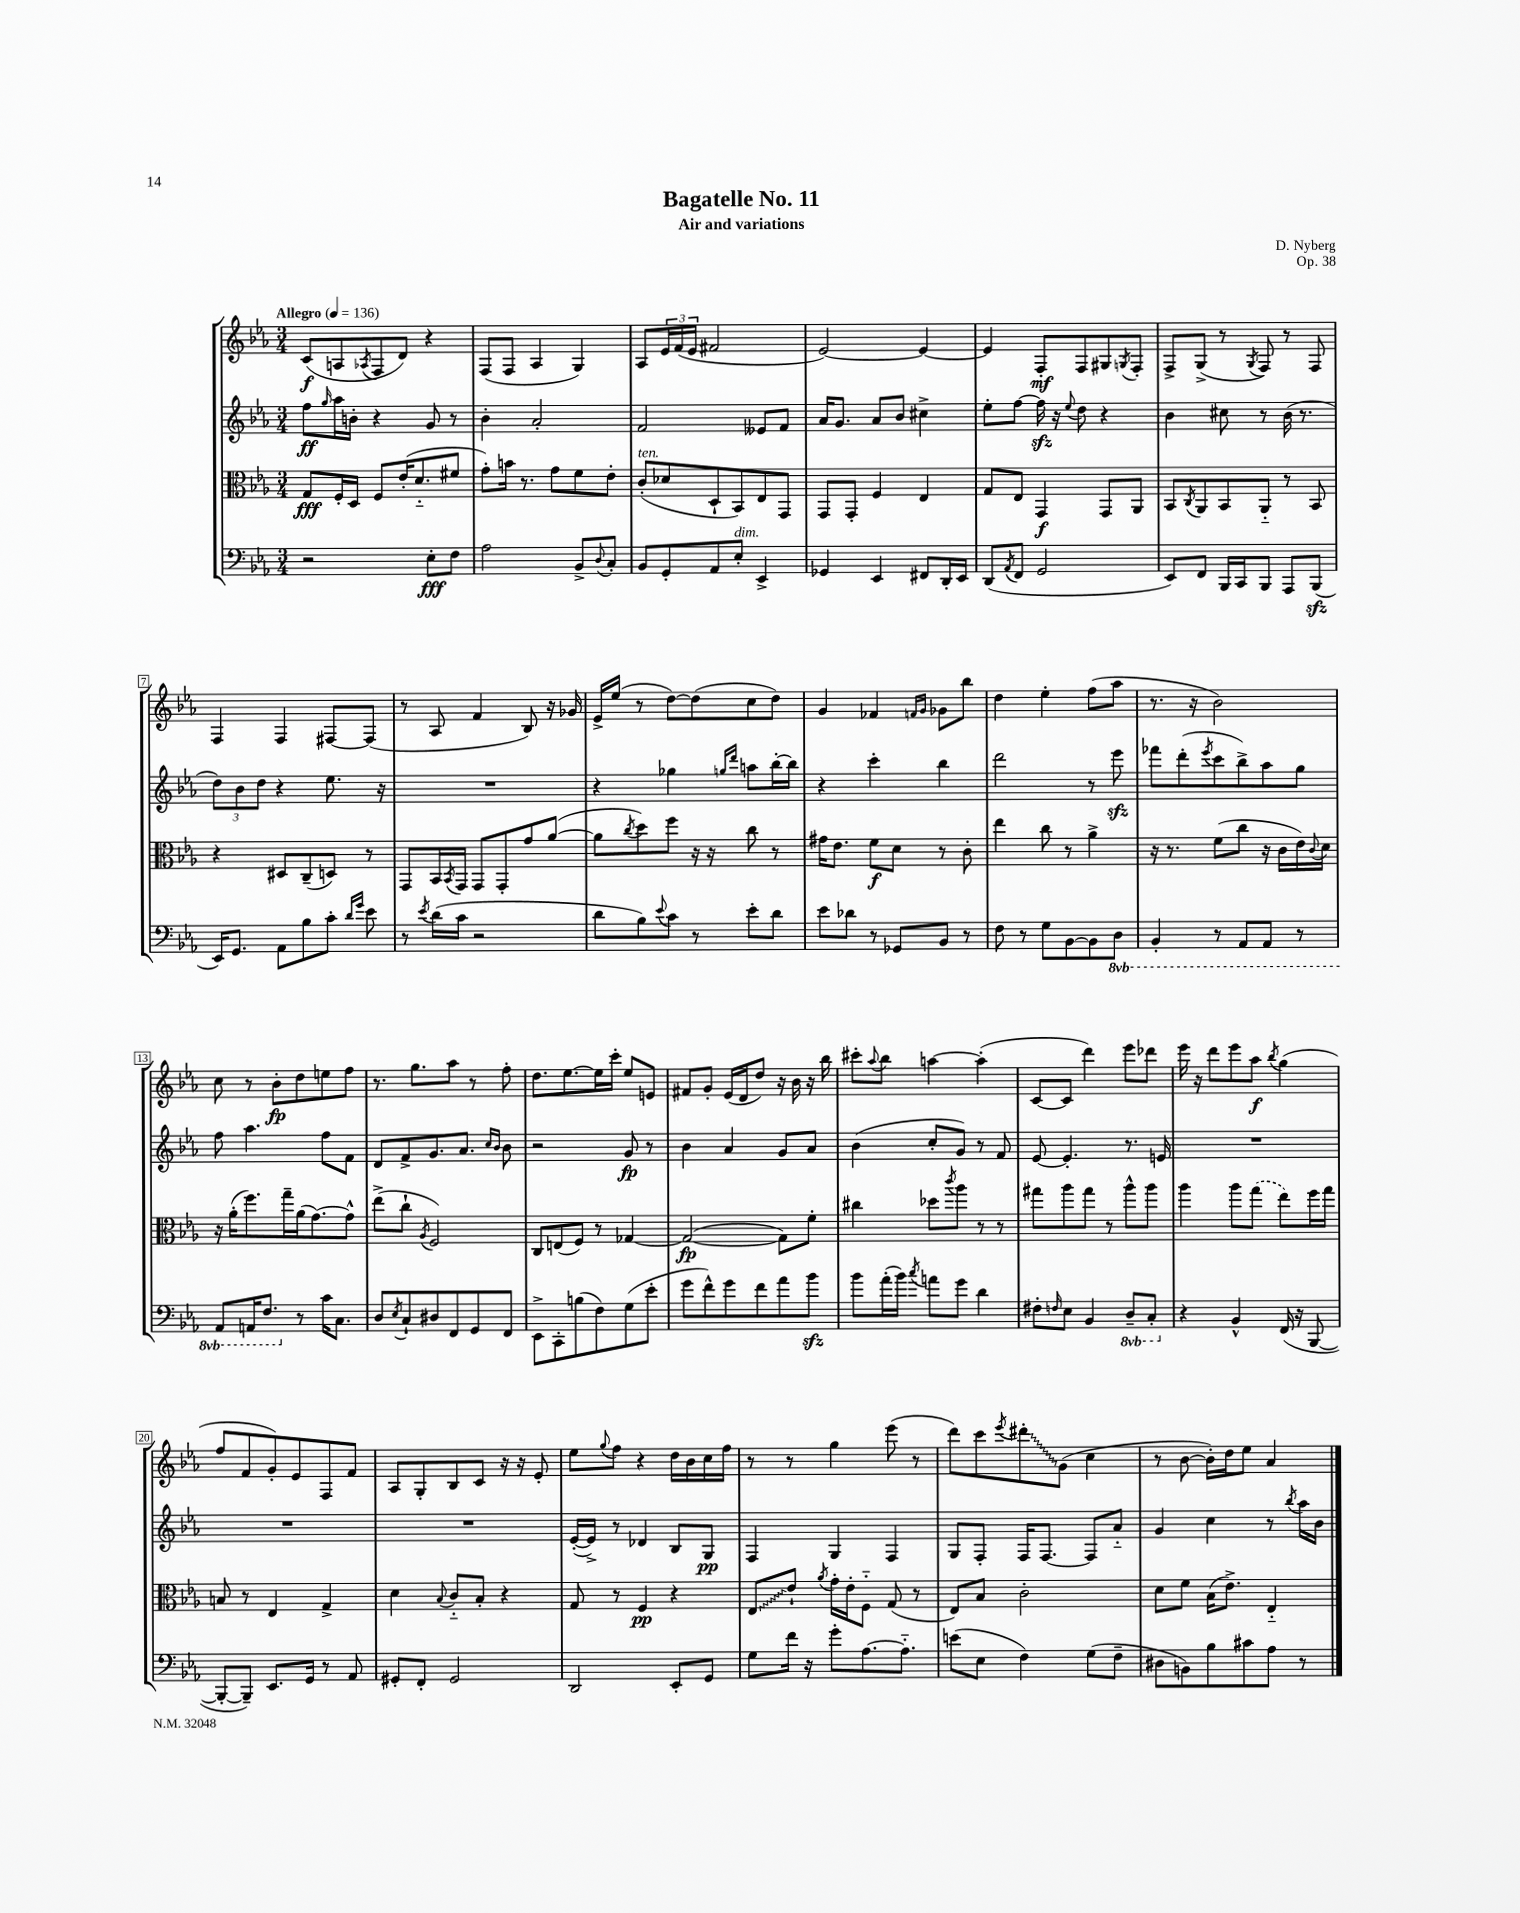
\header { title = "Bagatelle No. 11" composer = "D. Nyberg" subtitle = "Air and variations" opus = "Op. 38" }
<<
\new StaffGroup <<
\new Staff = "s0" {
    \clef treble \key ees \major \numericTimeSignature \time 3/4 \tempo "Allegro" 4 = 136
    c'8\f( a8 \acciaccatura { aes8 } f8 d'8) r4 |
    f8( f8 aes4 g4) |
    aes8 \tuplet 3/2 { ees'16 f'16( ees'16 } fis'2 |
    ees'2~) ees'4~ |
    ees'4 f8-.\mf f8 gis8 \acciaccatura { g8 } f8-. |
    f8-> g8->( r8 \acciaccatura { g8 } f8) r8 f8 |
    f4 f4 fis8~ fis8( |
    r8 aes8 f'4 bes8) r16 ges'16 |
    ees'16-> ees''16( r8 d''8~) d''8( c''8 d''8) |
    g'4 fes'4 \grace { f'16 g'16 } ges'8 bes''8 |
    d''4 ees''4-. f''8( aes''8 |
    r8. r16 bes'2) |
    c''8 r8 bes'8-.\fp d''8 e''8 f''8 |
    r8. g''8. aes''8 r8 f''8-. |
    d''8. ees''8.~ ees''16 c'''16-. ees''8 e'8 |
    fis'8 g'8-. ees'16( d'16 d''8) r16 bes'16 r16 bes''16 |
    cis'''8-. \appoggiatura { aes''8 } bes''8 a''4~ a''4-.( |
    c'8~ c'8 d'''4) ees'''8 des'''8 |
    ees'''16 r16 d'''8 ees'''8 aes''8\f \acciaccatura { bes''8 } g''4( |
    f''8 f'8 g'8-.) ees'8 f8 f'8 |
    aes8 g8-. bes8 c'8 r16 r16 ees'8-. |
    ees''8 \appoggiatura { g''8 } f''8 r4 d''16 bes'16 c''16 f''16 |
    r8 r8 g''4 ees'''8( r8 |
    d'''8) c'''8 \acciaccatura { ees'''8 } \once \override Glissando.style = #'zigzag dis'''8-.\glissando g'8( c''4 |
    r8 bes'8~ bes'16-.) d''16 ees''8 aes'4 \bar "|." |
}
\new Staff = "s1" {
    \clef treble \key ees \major \numericTimeSignature \time 3/4
    f''8\ff \grace { g''16 } aes''16 b'16-. r4 g'8 r8 |
    bes'4-. aes'2-. |
    f'2 eeses'8 f'8 |
    aes'16 g'8. aes'8 bes'8 cis''4-> |
    ees''8-. f''8~ f''16\sfz r16 \appoggiatura { ees''8 } d''8 r4 |
    bes'4 cis''8 r8 bes'16( r8. |
    \tuplet 3/2 { d''8) bes'8 d''8 } r4 ees''8. r16 |
    R2. |
    r4 ges''4 \grace { g''16 d'''16 } a''8 bes''16~-. bes''16 |
    r4 c'''4-. bes''4 |
    d'''2 r8 ees'''8\sfz |
    fes'''8 d'''8-.( \acciaccatura { ees'''8 } c'''8 bes''8->) aes''8 g''8 |
    f''8 aes''4. f''8 f'8 |
    d'8 f'8-> g'8. aes'8. \grace { c''16 bes'16 } bes'8 |
    r2 g'8\fp r8 |
    bes'4 aes'4 g'8 aes'8 |
    bes'4( c''8-. g'8) r8 f'8 |
    ees'8~ ees'4.-. r8. e'16 |
    R2. |
    R2. |
    R2. |
    ees'16~-.( ees'16->) r8 des'4 bes8 g8\pp |
    f4 g4 f4 |
    g8 f8-. f16 f8.~ f8 aes'8-_ |
    g'4 c''4 r8 \acciaccatura { bes''8 } aes''16 bes'16 \bar "|." |
}
\new Staff = "s2" {
    \clef alto \key ees \major \numericTimeSignature \time 3/4
    g8\fff f16-. d16 f8 ees'16-.( d'8.-_ fis'8 |
    g'8-.) b'16 r8. g'8 f'8 ees'8-. |
    c'8-.^\markup { \italic "ten." }( des'8 d8-! bes,8) ees8 g,8 |
    g,8 g,8-. f4 ees4 |
    g8 ees8 g,4\f g,8 aes,8 |
    bes,8 \acciaccatura { c8 } aes,8 bes,8 aes,8-_ r8 bes,8 |
    r4 dis8 c8--( d8) r8 |
    g,8 bes,16 \acciaccatura { bes,8 } g,16 g,8 g,8-. g'8 aes'8~( |
    aes'8 \acciaccatura { c''8 } d''8) f''8 r16 r16 c''8 r8 |
    gis'16 ees'8. f'8\f d'8 r8 c'8-. |
    ees''4 c''8 r8 aes'4-> |
    r16 r8. f'8( c''8 r16 c'16 ees'16) \appoggiatura { c'8 } d'16 |
    r16 aes'16-.( f''8.) g''16-- aes'16( g'8.~) g'8-^ |
    ees''8->( c''8-! \acciaccatura { aes8 } f2) |
    c8 e8( f8) r8 ges4~ |
    ges2~\fp( ges8) f'8-. |
    cis''4 des''8 \acciaccatura { c'''8 } aes''8 r8 r8 |
    gis''8 aes''8 gis''8 r8 aes''8-^ aes''8 |
    aes''4 aes''8 \once \slurDashed g''8( ees''8) f''16 g''16 |
    b8 r8 ees4 g4-> |
    d'4 \appoggiatura { bes8 } c'8-_ bes8-. r4 |
    g8 r8 f4\pp r4 |
    \once \override Glissando.style = #'zigzag ees8\glissando ees'8-! \acciaccatura { aes'8 } g'16-. ees'16-. f8-_ g8( r8 |
    ees8) bes8 c'2-. |
    d'8 f'8 bes16( ees'8.->) ees4-_ \bar "|." |
}
\new Staff = "s3" {
    \clef bass \key ees \major \numericTimeSignature \time 3/4 \set Staff.ottavationMarkups = #ottavation-simple-ordinals
    r2 ees8-.\fff f8 |
    aes2 bes,8-> \appoggiatura { d8 } c8-. |
    bes,8 g,8-. aes,8 ees8-.^\markup { \italic "dim." } ees,4-> |
    ges,4 ees,4 fis,8 d,16-. ees,16 |
    d,8( \acciaccatura { aes,8 } f,8 g,2 |
    ees,8) f,8 bes,,16 c,16 bes,,8 aes,,8 bes,,8\sfz( |
    ees,16) g,8. aes,8 bes8 c'8-. \grace { d'16 g'16 } ees'8 |
    r8 \acciaccatura { ees'8 } d'16( c'16 r2 |
    d'8 bes8) \appoggiatura { ees'8 } c'8 r8 ees'8-. d'8 |
    ees'8 des'8 r8 ges,8 bes,8 r8 |
    f8 r8 g8 bes,8~ bes,8 \ottava #-1 d,8 |
    bes,,4-. r8 aes,,8 aes,,8 r8 |
    aes,,8 a,,16 f,8. \ottava #0 r8 c'16 c8. |
    d8 \acciaccatura { ees8 } c8-! dis8 f,8 g,8 f,8 |
    ees,8-> c,8-. b8( f8) g8( ees'8-. |
    g'8 f'8-^) g'8 f'8 aes'8 bes'8\sfz |
    bes'8 aes'16-.( bes'16) \acciaccatura { c''8 } a'8 g'8 d'4 |
    fis8-. \grace { f16 } ees8 bes,4 \ottava #-1 d,8-- c,8-. \ottava #0 |
    r4 bes,4-^ f,16( r16 bes,,8~ |
    bes,,8~-. bes,,8--) ees,8. g,16 r8 aes,8 |
    gis,8-. f,8-. gis,2 |
    d,2 ees,8-. g,8 |
    g8 f'16 r16 g'8-. aes8.~ aes8.-_ |
    e'8( ees8 f4) g8( f8-- |
    dis8 b,8) bes8 cis'8 aes8 r8 \bar "|." |
}
>>
>>
\layout { \context { \Score \override BarNumber.stencil = #(make-stencil-boxer 0.1 0.3 ly:text-interface::print) } }
